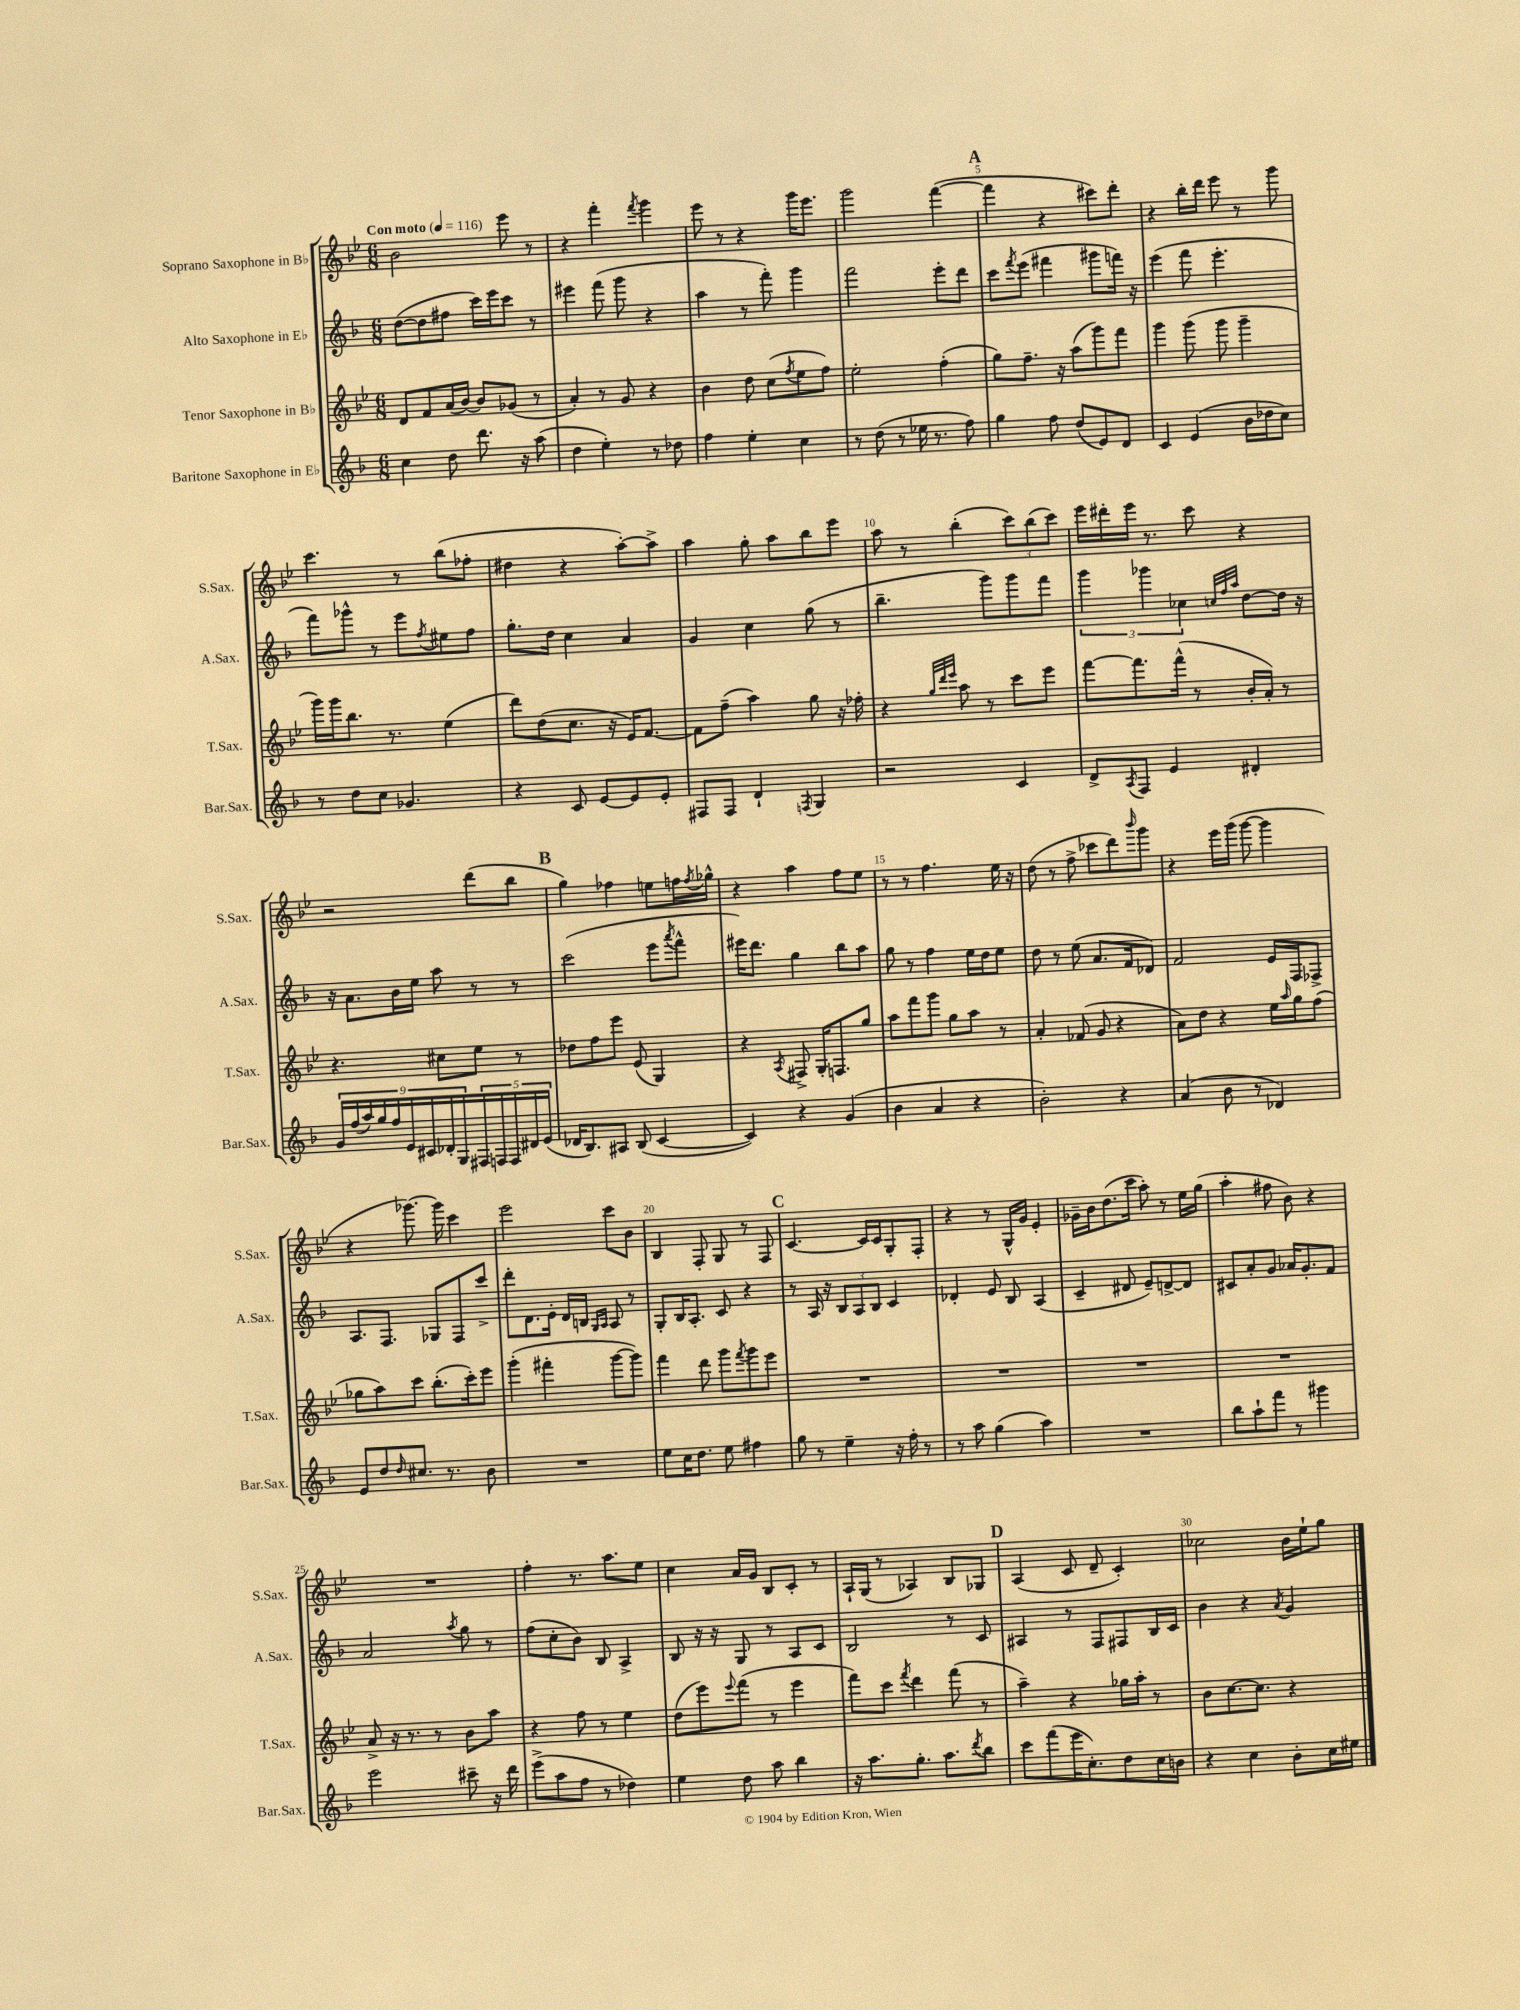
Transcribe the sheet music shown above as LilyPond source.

<<
\new StaffGroup <<
\new Staff = "s0" \with { instrumentName = "Soprano Saxophone in Bb" shortInstrumentName = "S.Sax." } {
    \clef treble \key bes \major \numericTimeSignature \time 6/8 \tempo "Con moto" 4 = 116
    bes'2 ees'''8 r8 |
    r4 f'''4-. \acciaccatura { f'''8 } g'''4 |
    ees'''8 r8 r4 g'''16 ees'''8. |
    g'''2 f'''4~( |
    \mark \markup { \bold "A" } f'''4 r4 cis'''8) d'''8-. |
    r4 bes''16-. d'''16 ees'''8 r8 g'''8 |
    c'''4. r8 bes''8( fes''8-. |
    dis''4 r4 a''8~-.) a''8-> |
    a''4 g''8-. a''8 bes''8 ees'''8 |
    a''8 r8 bes''4-.( \tuplet 3/2 { c'''8) bes''8( c'''8) } |
    ees'''16 dis'''16-. ees'''16 r8. c'''8 r4 |
    r2 d'''8( bes''8 |
    \mark \markup { \bold "B" } g''4) fes''4 e''8 f''16 \acciaccatura { f''8 } ges''16-^ |
    r4 a''4 f''8 ees''8 |
    r8 r8 f''4. ees''16 r16 |
    d''8( r8 f''8-> ces'''8 d'''8) \grace { bes'''16 } g'''8 |
    r4 ees'''16 g'''16( g'''8~ g'''4 |
    r4 ges'''8.~) ges'''16 c'''4 |
    ees'''2 c'''8 bes'8 |
    bes4 f8-. g8 r8 f8 |
    \mark \markup { \bold "C" } c'4.~ c'16 c'16 g8-. f8-. |
    r4 r8 g16-^ g'16 ees'4-. |
    ges'16-- bes'16 d''8.( c'''16 a''8-.) r8 ees''16 g''16( |
    a''4-. fis''8 bes'8) r4 |
    R2. |
    f''4-. r8. a''8. ees''8 |
    c''4 a'16 g'16 bes8 c'8-. r8 |
    a16-! g16( r8 aes4) bes8 ges8 |
    \mark \markup { \bold "D" } a4( c'8 d'8-- c'4-.) |
    ces''2 bes'16 ees''16-! g''8 \bar "|." |
}
\new Staff = "s1" \with { instrumentName = "Alto Saxophone in Eb" shortInstrumentName = "A.Sax." } {
    \clef treble \key f \major \numericTimeSignature \time 6/8
    d''8~( d''8 fis''8 c'''16) e'''16 c'''8 r8 |
    eis'''4 f'''8( g'''8 r4 |
    a''4 r8 f'''8-.) g'''4 |
    f'''2 e'''8-. d'''8 |
    \mark \markup { \bold "A" } c'''8 \acciaccatura { f'''8 } e'''8( fis'''4 gis'''8 f'''16) r16 |
    e'''4( f'''8 e'''4.-. |
    f'''8) ges'''8-^ r8 e'''8 \acciaccatura { f''8 } eis''8 f''8 |
    g''8.-. d''16 c''4 a'4 |
    g'4 c''4 g''8( r8 |
    bes''4.-- g'''8) g'''8 f'''8 |
    \tuplet 3/2 { g'''4 ges'''4 ces''4 } \grace { c''32 f''32 a''32 } d''8~ d''16 r16 |
    r16 a'8. bes'16 e''16 a''8 r8 r8 |
    \mark \markup { \bold "B" } c'''2( e'''8 \acciaccatura { a'''8 } f'''8-^ |
    eis'''16) d'''8. g''4 bes''8 a''8 |
    g''8 r8 f''4 e''16 d''16 e''8 |
    d''8 r8 e''8( a'8. f'16 des'8) |
    f'2 e'16 f16 fes8-> |
    a8. f8. ges8 f8 c'''8-> |
    d'''8-. d'8. e'16-. d'16 b16 \grace { g16 a16 } a8 r8 |
    g8-. bes16 a8.-. c'8 r4 |
    \mark \markup { \bold "C" } r8 a16 r16 \tuplet 3/2 { bes8 a8 bes8 } c'4 |
    des'4-. e'8 bes8 a4( |
    c'4-- dis'8 e'8--) d'8~-> d'8 |
    cis'8 a'8-. g'8 aes'16 g'8.-. f'8 |
    a'2 \acciaccatura { a''8 } g''8 r8 |
    f''8( c''8-. bes'8) bes8 a4-> |
    bes8 r16 r16 g8 r8 a8 c'8 |
    bes2 r8 c'8 |
    \mark \markup { \bold "D" } ais4 r8 f8 fis8 bes16 c'16 |
    bes'4 r4 \acciaccatura { a'8 } g'4 \bar "|." |
}
\new Staff = "s2" \with { instrumentName = "Tenor Saxophone in Bb" shortInstrumentName = "T.Sax." } {
    \clef treble \key bes \major \numericTimeSignature \time 6/8
    d'8 f'8 a'16( bes'16~) bes'8 ges'8( r8 |
    a'4-.) r8 g'8 r4 |
    bes'4 d''8 c''8( \acciaccatura { f''8 } ees''8 f''8) |
    ees''2-. f''4-.( |
    \mark \markup { \bold "A" } g''8) f''8.-- r16 a''8( g'''8) f'''8 |
    g'''4 g'''8( g'''8 g'''4-- |
    g'''16) g'''16 bes''8. r8. ees''4( |
    d'''8) d''8( c''8. r16 ees'16) f'8.~ |
    f'8 f''8--( a''4) g''8 r16 fes''16-. |
    r4 \grace { g''32 d'''32 ees'''32 } a''8 r8 c'''8 ees'''8 |
    f'''8~ f'''8. f'''16-^( r8 bes'16-. a'16-.) r8 |
    r4. cis''8 ees''8 r8 |
    \mark \markup { \bold "B" } des''8 f''8 ees'''8 ees'8( g4) |
    r4 \acciaccatura { a8 } fis8-> g16-. f8. g''8 |
    a''8 f'''8 g'''8 g''8 a''8 r8 |
    a'4-. fes'8( g'8 r4 |
    a'8) d''8 r4 ees''16 \grace { a''16 } g''16 f''8( |
    ges''8 a''8) c'''8 bes''8.-.( c'''16-.) ees'''8 |
    g'''4-.( fis'''4-. g'''8~ g'''8) |
    f'''4 d'''8 g'''8 \acciaccatura { f'''8 } g'''8 ees'''8 |
    \mark \markup { \bold "C" } R2. |
    R2. |
    R2. |
    R2. |
    a'8-> r16 r8. r8 bes'8 a''8 |
    r4 f''8 r8 ees''4 |
    d''8( ees'''8) \appoggiatura { ees'''8 } f'''8( r8 ees'''4 |
    f'''8) c'''8 \acciaccatura { f'''8 } d'''4 f'''8( r8 |
    \mark \markup { \bold "D" } a''4--) r4 ges''16 a''16-. r8 |
    bes'8 c''8.~ c''8. r4 \bar "|." |
}
\new Staff = "s3" \with { instrumentName = "Baritone Saxophone in Eb" shortInstrumentName = "Bar.Sax." } {
    \clef treble \key f \major \numericTimeSignature \time 6/8
    c''4 d''8 d'''8. r16 a''8( |
    d''4 e''4-.) r8 des''8 |
    f''4 e''4-. c''4 |
    r8 d''8( r8 ees''16 r8. f''8) |
    \mark \markup { \bold "A" } g''4 f''8 d''8( e'8) d'8 |
    c'4 e'4( bes'16 des''16 c''8) |
    r8 d''8 c''8 ges'4. |
    r4 c'8 e'8~ e'8 e'8-. |
    fis8 fis8 d'4-! \acciaccatura { f8 } g4 |
    r2 c'4 |
    d'8-> \acciaccatura { a8 } f8 e'4 dis'4-. |
    \tuplet 9/8 { g'16 f''16( a''16) g''16 f''16 e'16 cis'16 des'16-. g16 } \tuplet 5/4 { fis16 f16 f16 dis'16 e'16( } |
    \mark \markup { \bold "B" } des'16 bes8.) ais8 bes8( c'4~ |
    c'4) r4 g'4( |
    bes'4 a'4 r4 |
    bes'2-.) r4 |
    a'4( bes'8 r8 des'4) |
    e'8 d''8 \grace { d''16 } cis''8. r8. bes'8 |
    R2. |
    e''8 c''16 d''8. e''8 fis''4 |
    \mark \markup { \bold "C" } g''8 r8 e''4-- r16 f''16-. r8 |
    r8 a''8 g''4( a''4) |
    R2. |
    bes''8 a''8-! f'''8 r8 gis'''4 |
    e'''2 cis'''8-- r16 d'''16 |
    e'''8->( a''8 f''8 r8 des''4) |
    e''4 d''8 a''8 bes''4 |
    r16 a''8. g''8.-. a''8. \acciaccatura { d'''8 } bes''8 |
    \mark \markup { \bold "D" } c'''8 f'''8( e'''16 c''8.-.) d''8 c''16 b'16 |
    r4 c''4 bes'8-. c''16 eis''16 \bar "|." |
}
>>
>>
\layout { \context { \Score \override BarNumber.break-visibility = ##(#f #t #t) barNumberVisibility = #(every-nth-bar-number-visible 5) } }
